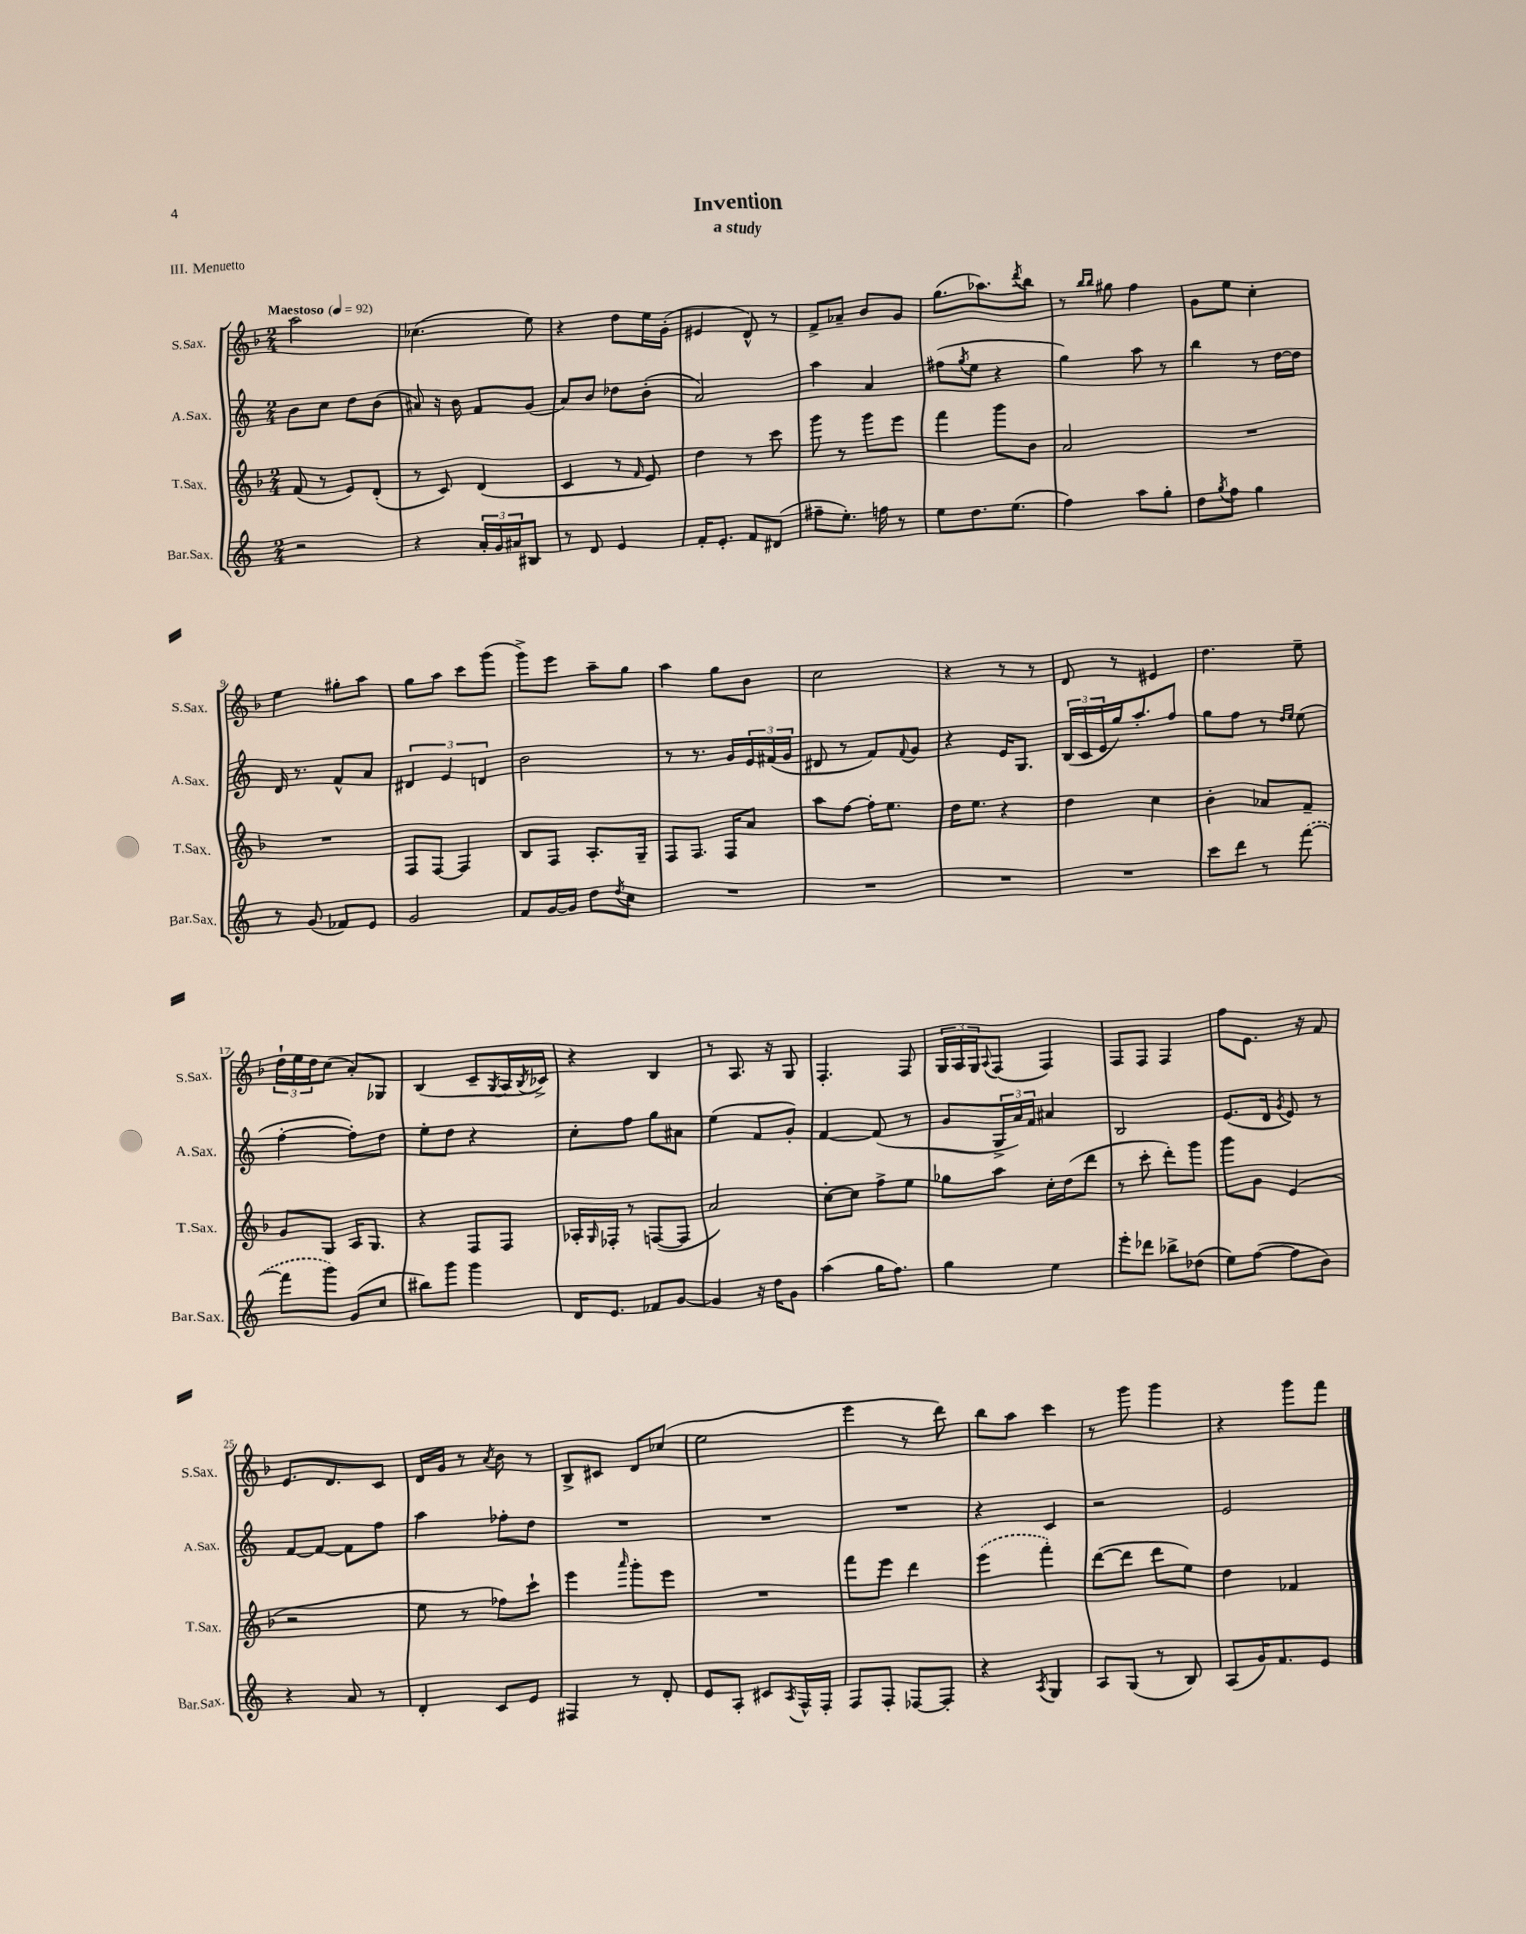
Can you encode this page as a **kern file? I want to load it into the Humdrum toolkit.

**kern	**kern	**kern	**kern
*staff4	*staff3	*staff2	*staff1
*clefG2	*clefG2	*clefG2	*clefG2
*k[]	*k[b-]	*k[]	*k[b-]
*M2/4	*M2/4	*M2/4	*M2/4
*MM92	*MM92	*MM92	*MM92
2r	(8f	8b	2aa
.	8r	8cc	.
.	8e)	8dd	.
.	(8d'	(8b	.
=	=	=	=
4r	8r	8a#)	(4.cc-
.	8c)	16r	.
.	.	16b	.
24a'	(4d	8f	.
24g	.	.	.
24a#	.	.	.
8B#	.	(8g	8ee)
=	=	=	=
8r	4c	8a)	4r
8d	.	8b	.
4e	8r	8dd-	8dd
.	16qqf	.	.
.	8e)	(8b'	16ee
.	.	.	(16g'
=	=	=	=
16f'	4dd	2a)	4e#
8.e'	.	.	.
8f	8r	.	8d^^)
(8d#	8ccc	.	8r
=	=	=	=
8ff#~	8ggg	4aa	8f^
8.ee')	8r	.	8a-~
.	8ggg	4a	8b-
16ff	.	.	.
8r	8eee	.	8g
=	=	=	=
8ee	4fff	(8ff#	(8.gg
.	.	8qgg	.
8.dd	.	8ee	.
.	.	.	8.aa-)
.	8ggg	4r	.
(8.ee	.	.	.
.	.	.	8qddd
.	8b-	.	8bb-
=	=	=	=
4ff)	2a	4gg)	8r
.	.	.	16qqbb-
.	.	.	16qqbb-
.	.	.	8gg#
8aa	.	8aa	4ff
8gg'	.	8r	.
=	=	=	=
8dd	2r	4bb	8g
8qgg	.	.	.
8ff	.	.	8ee
4gg	.	8r	4cc'
.	.	[16dd	.
.	.	16dd]	.
=	=	=	=
8r	2r	16d	4ee
.	.	8.r	.
(8g	.	.	.
8f-)	.	8f^^	8gg#'
8e	.	8a	8aa
=	=	=	=
2g	8F	6d#	8gg
.	[8F	.	8aa
.	.	6e	.
.	4F]	.	8ccc
.	.	6d	.
.	.	.	(8ggg
=	=	=	=
8f	8B-	2b	8ggg^)
[16g	8F	.	8eee
16g]	.	.	.
8dd	8.A'	.	8aa~
8qdd	.	.	.
8cc	.	.	8gg
.	16G~	.	.
=	=	=	=
2r	8F	8r	4aa
.	8.F	8.r	.
.	.	.	8gg
.	16F	16g	.
.	8a	24e	8b-
.	.	(24f#	.
.	.	24g	.
=	=	=	=
2r	8aa	8d#	2cc
.	[8ff	8r	.
.	16ff']	8f)	.
.	8.ee	.	.
.	.	8qqf	.
.	.	8g	.
=	=	=	=
2r	16dd	4r	4r
.	8.ee	.	.
.	4r	16e	8r
.	.	8.G	.
.	.	.	8r
=	=	=	=
2r	4dd	(24B	8d
.	.	24c	.
.	.	24e	.
.	.	16gg)	8r
.	.	8.aa'	.
.	4cc	.	4e#
.	.	8ff	.
=	=	=	=
8ccc	4b-'	8gg	4.dd
8ddd	.	8ff	.
8r	8a-	8r	.
.	.	16qqdd	.
.	.	16qqee	.
([8fff	8f~	(8ee	8ee~
=	=	=	=
8fff]	8g	[4ff'	24dd`
.	.	.	24ee
.	.	.	24dd
8ggg)	8G	.	(8cc
(8g	16A	8ff'])	8a')
.	8.G	.	.
8cc	.	8dd	8G-
=	=	=	=
8bb#)	4r	8ee'	(4B-
8ggg	.	8dd	.
4ggg	8F	4r	8c~
.	.	.	8qG
.	8F	.	16A
.	.	.	8qB-
.	.	.	16c-^)
=	=	=	=
16d	16A-'	8cc'	4r
.	16qqG	.	.
8.e	16F-'	.	.
.	8r	8ff	.
8f-	([8F	8gg	4B-
[8g	8F]	8a#	.
=	=	=	=
4g]	2a)	(4ee	8r
.	.	.	8.A
16r	.	8f	.
16dd	.	.	16r
8g	.	8g')	8G
=	=	=	=
(4aa	[8cc'	[4f	4.F'
.	8cc]	.	.
16gg	8ff^	(8f]	.
8.ff)	.	.	.
.	8ee	8r	8F
=	=	=	=
4gg	8gg-	8g	24G
.	.	.	24A
.	.	.	24G
.	.	.	8qqA
.	8aa	24G^	(8F
.	.	24a)	.
.	.	24f	.
4ee	16cc'	4a#	4F)
.	(16dd	.	.
.	8ddd	.	.
=	=	=	=
8eee'	8r	2B	8F
8ddd-	8ccc'	.	8F
8bb-^	8ddd')	.	4F
(8dd-	8ggg	.	.
=	=	=	=
8ee)	8ggg	(8.e	8ff
([8ff	8g	.	8.e
.	.	16d	.
.	.	8qg	.
8ff]	(4e	8e)	.
.	.	.	16r
8b)	.	8r	8f
=	=	=	=
4r	2r	[8f	8.e
.	.	8f_	.
.	.	.	8.d
8a	.	8f]	.
8r	.	8ff	8c
=	=	=	=
4d'	8ee	4aa	16d
.	.	.	16g
.	8r	.	8r
.	.	.	8qa
8c	8ff-)	8ff-'	8b-
8e	8ccc`	8dd	8r
=	=	=	=
4F#	4eee	2r	8B-^
.	.	.	8c#
.	16qqaaa	.	.
8r	8ggg'	.	8d
8d'	8eee	.	(8cc-
=	=	=	=
8e	2r	2r	2ee
8A'	.	.	.
8c#	.	.	.
8qA	.	.	.
16F^^	.	.	.
16F'	.	.	.
=	=	=	=
8F	8fff	2r	4eee
8F'	8eee	.	.
[8F-	4ddd	.	8r
8F-']	.	.	8ddd)
=	=	=	=
4r	(4eee	4r	8bb-
.	.	.	8aa
8qA	.	.	.
4G	4fff')	4c	4ccc
=	=	=	=
8A	([8ddd	2r	8r
(8G	8ddd]	.	8ggg
8r	8ddd	.	4ggg
8B)	8ee)	.	.
=	=	=	=
(8A	4dd	2e	4r
16g)	.	.	.
8.f	.	.	.
.	4f-	.	8ggg
8e	.	.	8fff
==	==	==	==
*-	*-	*-	*-
